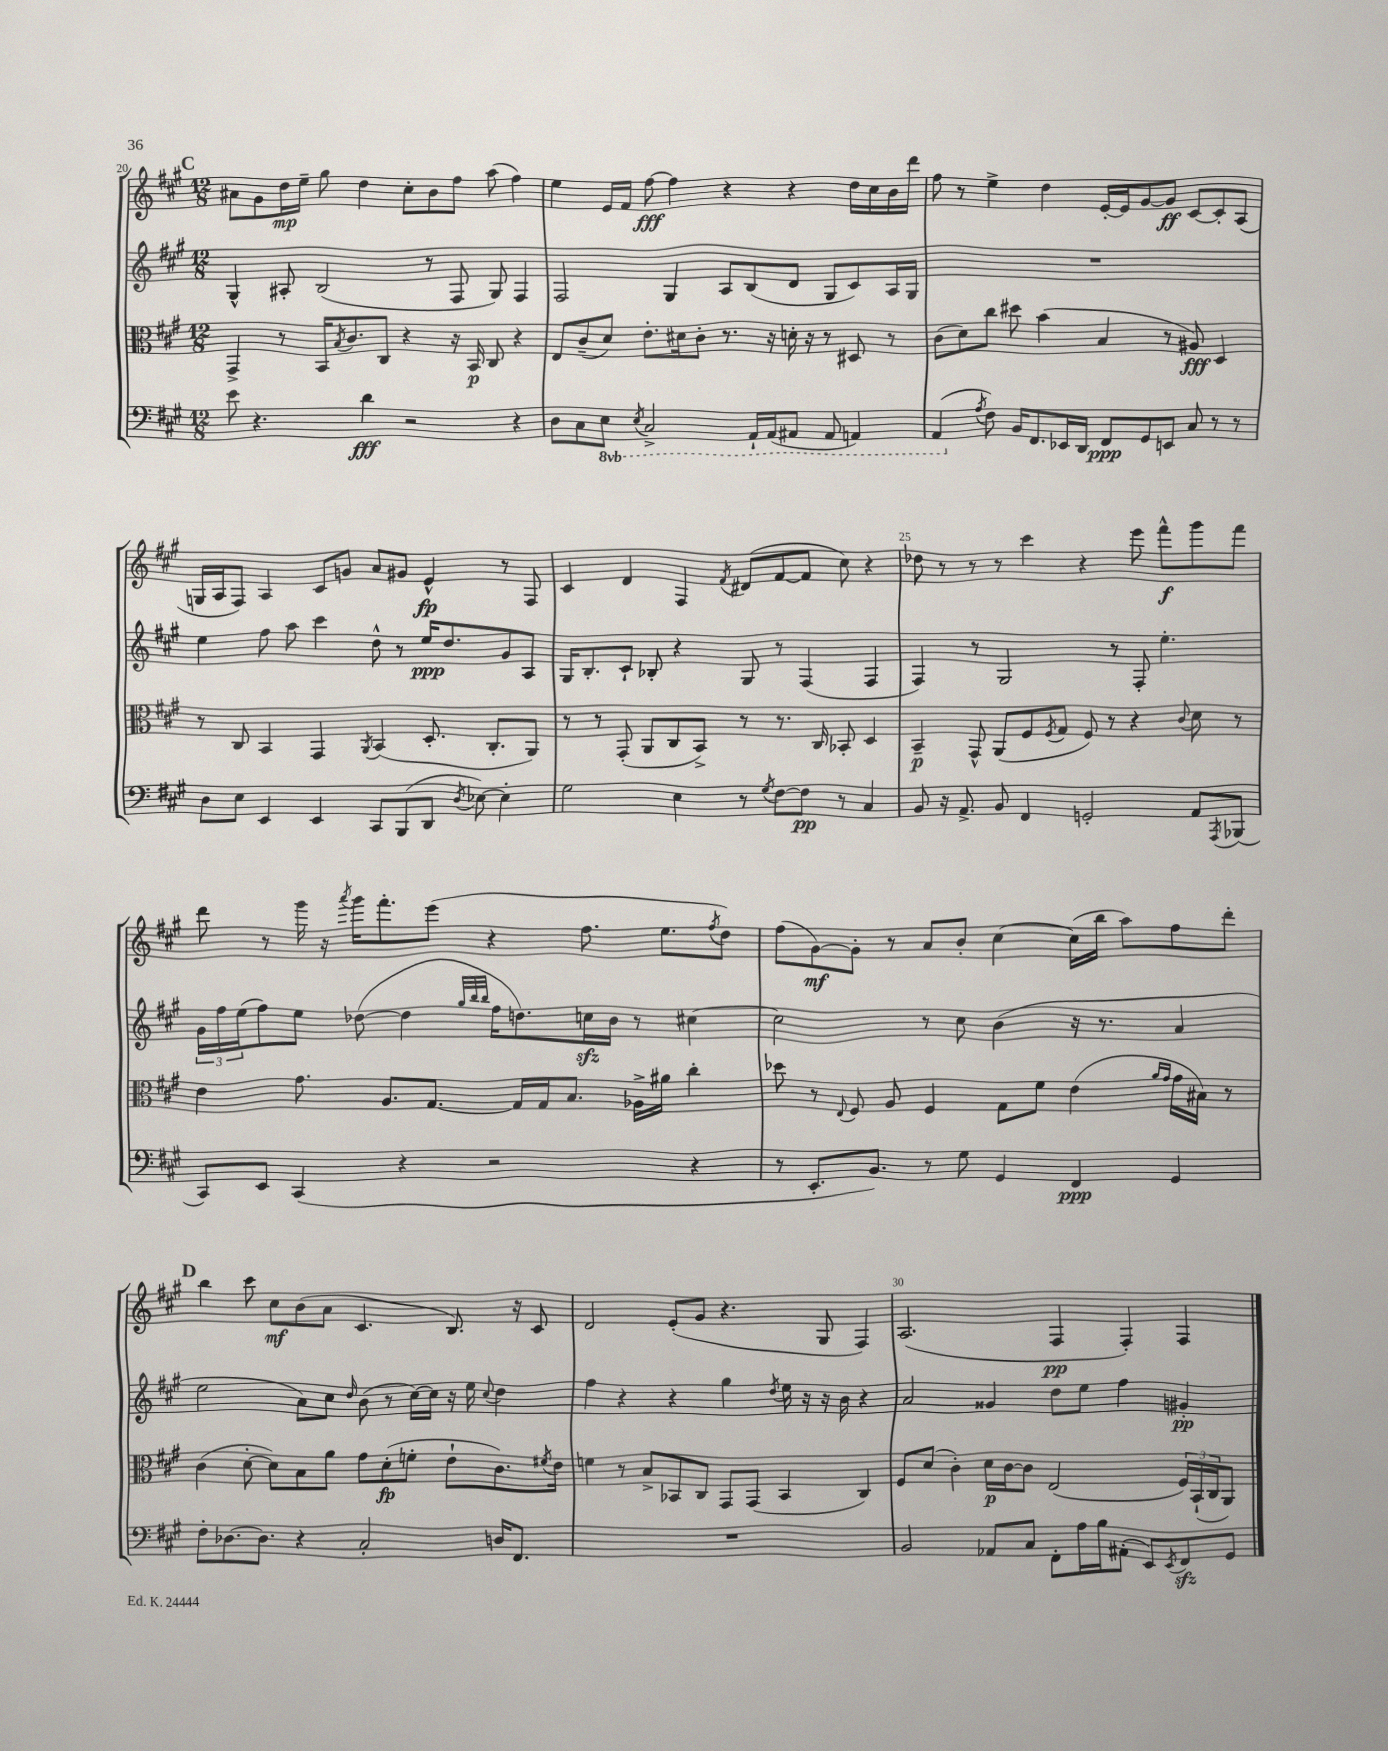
<<
\new StaffGroup <<
\new Staff = "s0" {
    \clef treble \key a \major \numericTimeSignature \time 12/8
    \mark \markup { \bold "C" } ais'8 gis'8 d''16\mp e''16-- gis''8 d''4 cis''8-. b'8 fis''8 a''8( fis''4) |
    e''4 e'16 fis'16 fis''8~\fff fis''4 r4 r4 d''16 cis''16 b'16 d'''16 |
    fis''8 r8 e''4-> d''4 e'16~-. e'16 gis'8~ gis'8\ff cis'8~ cis'8-. a8( |
    g16 a16 fis8) a4 cis'8 g'8 a'8 gis'8 e'4-^\fp r8 fis8 |
    cis'4 d'4 fis4 \acciaccatura { fis'8 } dis'8( fis'8~ fis'8 cis''8) r4 |
    des''8 r8 r8 r8 cis'''4 r4 e'''8 fis'''8-^\f gis'''8 fis'''8 |
    d'''8 r8 gis'''16 r16 \acciaccatura { a'''8 } gis'''16 fis'''8.-. e'''8( r4 fis''8. e''8. \acciaccatura { fis''8 } d''8) |
    fis''8( gis'8~\mf) gis'8-. r8 a'8 b'8-. cis''4~ cis''16( b''16 a''8) fis''8 d'''8-. |
    \mark \markup { \bold "D" } b''4 cis'''8 cis''8\mf b'8( a'8 cis'4. b8.) r16 cis'8 |
    d'2 e'8-.( gis'8 r4. gis8 fis4) |
    a2.( fis4\pp fis4-.) fis4 \bar "|." |
}
\new Staff = "s1" {
    \clef treble \key a \major \numericTimeSignature \time 12/8
    \mark \markup { \bold "C" } gis4-^ ais8-. b2( r8 fis8 gis8) fis4 |
    fis2 gis4 a8 b8( d'8 gis8 cis'8) a16 gis16 |
    R1. |
    e''4 fis''8 a''8 cis'''4 d''8-^ r8 e''16\ppp d''8. gis'8 a8 |
    gis16 b8.-. cis'8-! bes8-. r4 gis8 r8 fis4( fis4 |
    fis4) r8 gis2 r8 fis8-. e''4.-. |
    \tuplet 3/2 { gis'16 fis''16 e''16( } fis''8) e''8 des''8~( des''4 \grace { gis''32 b''32 b''32 } fis''16 d''8.) c''16\sfz b'16 r8 cis''4~ |
    cis''2 r8 cis''8 b'4( r16 r8. a'4 |
    \mark \markup { \bold "D" } e''2 a'8) cis''8 \grace { d''16 } b'8( r8 cis''16~) cis''16 r16 e''16 \appoggiatura { cis''8 } d''4 |
    fis''4 r4 r4 gis''4 \acciaccatura { d''8 } e''16 r16 r16 b'16 r4 |
    a'2 gisis'4 d''8 e''8 fis''4 gis'4-.\pp \bar "|." |
}
\new Staff = "s2" {
    \clef alto \key a \major \numericTimeSignature \time 12/8
    \mark \markup { \bold "C" } gis,4-> r8 b,16 \acciaccatura { b8 } cis'8. cis8 r4 r16 b,16\p cis8 r4 |
    e8 cis'8--( d'8) e'8.-. dis'16 cis'8-. r8. r16 d'16-. r16 r8 dis8 r8 |
    cis'8( d'8) cis''8 dis''8 b'4( b4 r8 ais8\fff) d4 |
    r8 cis8 b,4 gis,4 \acciaccatura { a,8 } b,4( d8.-. cis8.-. a,8) |
    r8 r8 gis,8-.( a,8 cis8 b,8->) r8 r8. cis16 bes,8-. d4 |
    b,4--\p gis,8-^ a,8( fis8 \acciaccatura { fis8 } gis8 fis8) r8 r4 \appoggiatura { cis'8 } d'8 r8 |
    e'4 gis'8. a8. gis8.~ gis16 gis16 b8. aes16-> ais'16 cis''4-. |
    des''8 r8 \appoggiatura { e8 } fis8 a8 fis4 gis8 fis'8 e'4( \grace { a'16 gis'16 } gis'16 bis16) r8 |
    \mark \markup { \bold "D" } cis'4( d'8~-. d'8) b8 a'8 gis'8 d'8-.\fp( f'8-. e'8-! cis'8.) \acciaccatura { fis'8 } e'16 |
    f'4 r8 b8-> bes,8 cis8 gis,8 gis,8( bes,4 cis4) |
    fis8 d'8( cis'4-.) d'16\p cis'16~ cis'8 e2( \tuplet 3/2 { fis16) b,16-!( cis16 } a,8) \bar "|." |
}
\new Staff = "s3" {
    \clef bass \key a \major \numericTimeSignature \time 12/8 \set Staff.ottavationMarkups = #ottavation-simple-ordinals
    \mark \markup { \bold "C" } e'8 r4. d'4\fff r2 r4 |
    d8 cis8 \ottava #-1 e,8 \acciaccatura { e,8 } cis,2-> a,,16-! a,,16( ais,,8 ais,,8 a,,4) |
    a,,4( \ottava #0 \acciaccatura { a8 } fis8) b,16 fis,8. ees,16 d,16 fis,8\ppp gis,8 e,8 cis8 r8 r8 |
    d8 e8 e,4 e,4 cis,8 b,,8( d,8 \acciaccatura { d8 } ees8~) ees4-. |
    gis2 e4 r8 \acciaccatura { gis8 } fis8~ fis8\pp r8 cis4 |
    b,8 r16 a,8.-> b,8 fis,4 g,2-. a,8 \acciaccatura { a,,8 } bes,,8( |
    cis,8) e,8 cis,4( r4 r2 r4 |
    r8 e,8.-. b,8.) r8 gis8 gis,4 fis,4\ppp gis,4 |
    \mark \markup { \bold "D" } fis8-. des8.~ des8. r4 cis2-. d16 fis,8. |
    R1. |
    b,2 aes,8 cis8 fis,8-. a16 b16 ais,8-.( e,8) \acciaccatura { e,8 } fis,8\sfz gis,8 \bar "|." |
}
>>
>>
\layout { \context { \Score currentBarNumber = #20 \override BarNumber.break-visibility = ##(#f #t #t) barNumberVisibility = #(every-nth-bar-number-visible 5) } }
